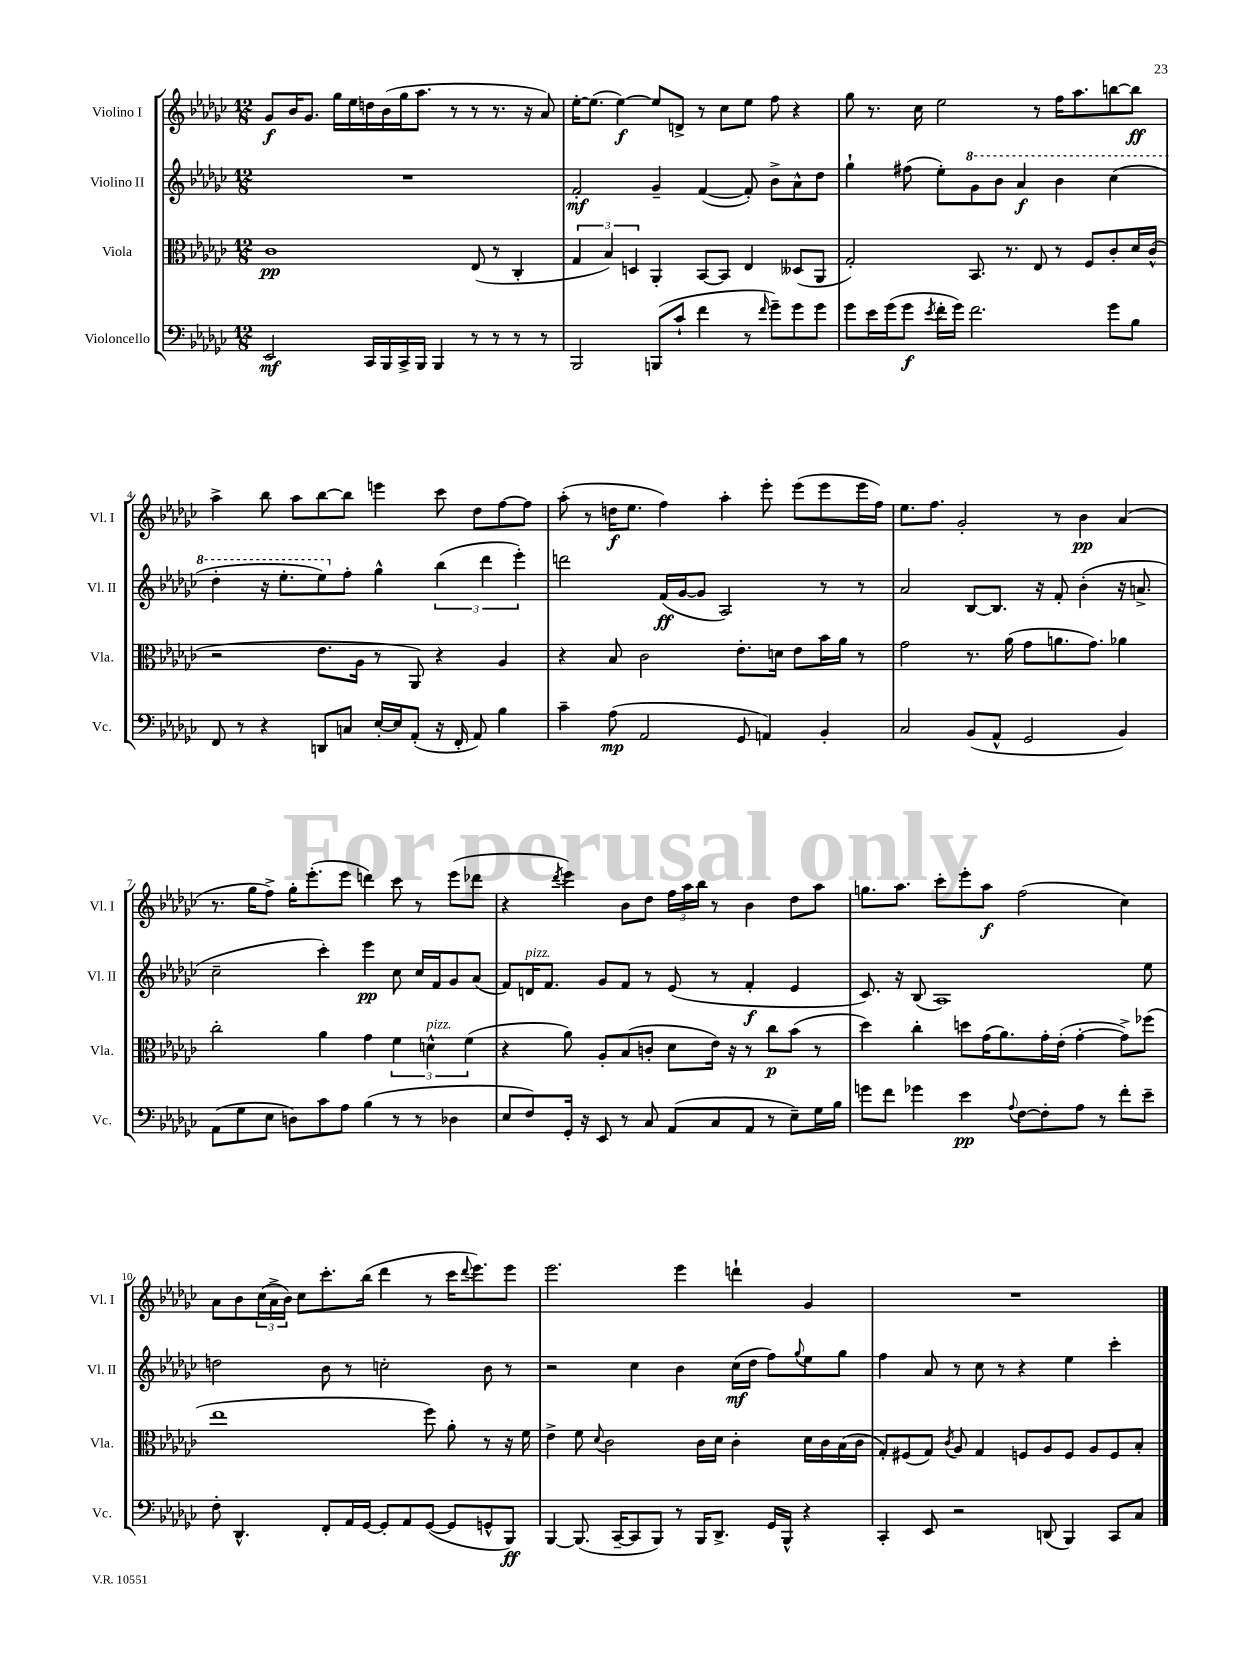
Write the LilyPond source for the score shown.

<<
\new StaffGroup <<
\new Staff = "s0" \with { instrumentName = "Violino I" shortInstrumentName = "Vl. I" } {
    \clef treble \key ges \major \numericTimeSignature \time 12/8
    ges'8\f bes'16 ges'8. ges''16 ees''16 d''16 bes'16( ges''16 aes''8. r8 r8 r8. r16 aes'8) |
    ees''16~-. ees''8.( ees''4~\f) ees''8 d'8-> r8 ces''8 ees''8 f''8 r4 |
    ges''8 r8. ces''16 ees''2 r8 f''16 aes''8. b''8~ b''8\ff |
    aes''4-> bes''8 aes''8 bes''8~ bes''8 e'''4 ces'''8 des''8 f''8~ f''8 |
    aes''8-.( r8 d''16\f ees''8. f''4) aes''4-. ees'''8-. ees'''8( ees'''8 ees'''16 f''16) |
    ees''8. f''8. ges'2-. r8 bes'4\pp aes'4( |
    r8. ges''16 f''8->) ges''16-. ees'''8.-.( ees'''8 d'''4) ces'''8 r8 ees'''8( des'''8 |
    r4 \acciaccatura { des'''8 } ees'''4) bes'8 des''8 \tuplet 3/2 { f''16 aes''16 bes''16 } r8 bes'4 des''8 aes''8 |
    g''8. aes''8. ces'''8-. ees'''8-. aes''8\f f''2( ces''4) |
    aes'8 bes'8 \tuplet 3/2 { ces''16( aes'16-> bes'16) } ces''8 ces'''8.-. bes''16( des'''4 r8 ces'''16 \appoggiatura { des'''8 } ees'''8.) ees'''8 |
    ees'''2. ees'''4 d'''4-! ges'4 |
    R1. \bar "|." |
}
\new Staff = "s1" \with { instrumentName = "Violino II" shortInstrumentName = "Vl. II" } {
    \clef treble \key ges \major \numericTimeSignature \time 12/8
    R1. |
    f'2-.\mf ges'4-- f'4~( f'8-.) bes'8-> aes'8-^ des''8 |
    ges''4-! fis''8( ees''8-.) \ottava #1 ges''8 bes''8 aes''4\f bes''4 ces'''4( |
    des'''4-. r16 ees'''8.-. ees'''8) \ottava #0 f''8-. ges''4-^ \tuplet 3/2 { bes''4( des'''4 ees'''4-.) } |
    d'''2 f'16\ff( ges'16~ ges'8 aes2) r8 r8 |
    aes'2 bes8~ bes8. r16 f'8-. bes'4-.( r16 a'8.-> |
    ces''2-- ces'''4-.) ees'''4\pp ces''8 ces''16 f'16 ges'8 aes'8( |
    f'8) d'16^\markup { \italic "pizz." } f'8. ges'8 f'8 r8 ees'8( r8 f'4-.\f ees'4 |
    ces'8.) r16 bes8( aes1) ees''8 |
    d''2 bes'8 r8 c''2-. bes'8 r8 |
    r2 ces''4 bes'4 ces''16\mf( des''16 f''8) \appoggiatura { ges''8 } ees''8 ges''8 |
    f''4 aes'8 r8 ces''8 r8 r4 ees''4 ces'''4-. \bar "|." |
}
\new Staff = "s2" \with { instrumentName = "Viola" shortInstrumentName = "Vla." } {
    \clef alto \key ges \major \numericTimeSignature \time 12/8
    ces'1\pp ees8( r8 ces4-. |
    \tuplet 3/2 { ges4 bes4) d4 } aes,4-. bes,8~ bes,8 ees4 deses8( aes,8 |
    ges2-.) bes,8. r8. ees8 r8 f8 ces'8-. des'16 ces'16-^( |
    r2 ees'8. aes16 r8 aes,8) r4 aes4 |
    r4 bes8 ces'2 ees'8.-. d'16 ees'8 bes'16 aes'16 r8 |
    ges'2 r8. aes'16( ges'8 a'8. ges'8.) aes'4 |
    ces''2-. aes'4 ges'4 \tuplet 3/2 { f'4 d'4-^^\markup { \italic "pizz." } f'4( } |
    r4 aes'8) aes8-. bes8( c'8-. des'8 ees'16) r16 r8 ces''8\p bes'8( r8 |
    des''4) ces''4-. d''8 ges'16( aes'8.) ges'16-. ees'16-.( ges'4~-. ges'8->) fes''8( |
    ees''1 f''8) aes'8-. r8 r16 f'16 |
    ees'4-> f'8 \appoggiatura { des'8 } ces'2 ces'16 des'16 ces'4-. des'16 ces'16 bes16( ces'16 |
    ges8-.) fis8( ges8) \acciaccatura { ces'8 } aes8 ges4 f8 aes8 f8 aes8 f8 bes8-. \bar "|." |
}
\new Staff = "s3" \with { instrumentName = "Violoncello" shortInstrumentName = "Vc." } {
    \clef bass \key ges \major \numericTimeSignature \time 12/8
    ees,2\mf ces,16 bes,,16 ces,16-> bes,,16 bes,,4 r8 r8 r8 r8 |
    bes,,2 b,,8( ces'8-! f'4 r8 \grace { f'16 } ges'8--) ges'8 ges'8 |
    ges'8 ees'16 ges'16( ges'8\f \acciaccatura { ees'8 } f'16-. ges'16) f'2. ges'8 bes8 |
    f,8 r8 r4 d,8 c8 ees16~-. ees16 aes,8-.( r16 f,16-. aes,8) bes4 |
    ces'4-- aes8\mp( aes,2 ges,8 a,4) bes,4-. |
    ces2 bes,8( aes,8-^ ges,2 bes,4) |
    aes,8( ges8 ees8 d8) ces'8 aes8 bes4( r8 r8 des4 |
    ees8 f8) ges,16-. r16 ees,8 r8 ces8 aes,8( ces8 aes,8 r8 ees8--) ges16 bes16 |
    g'8 f'8 ges'4 ees'4\pp \appoggiatura { aes8 } f8~ f8-. aes8 r8 f'8-. ees'8-- |
    f8-. des,4.-^ f,8-. aes,16 ges,16~ ges,8-. aes,8 ges,8~( ges,8 g,8-^ bes,,8\ff) |
    bes,,4~ bes,,8.( ces,16~-- ces,8 bes,,8) r8 bes,,16 des,8.-> ges,16 bes,,16-^ r4 |
    ces,4-. ees,8 r2 d,8( bes,,4) ces,8 ces8 \bar "|." |
}
>>
>>
